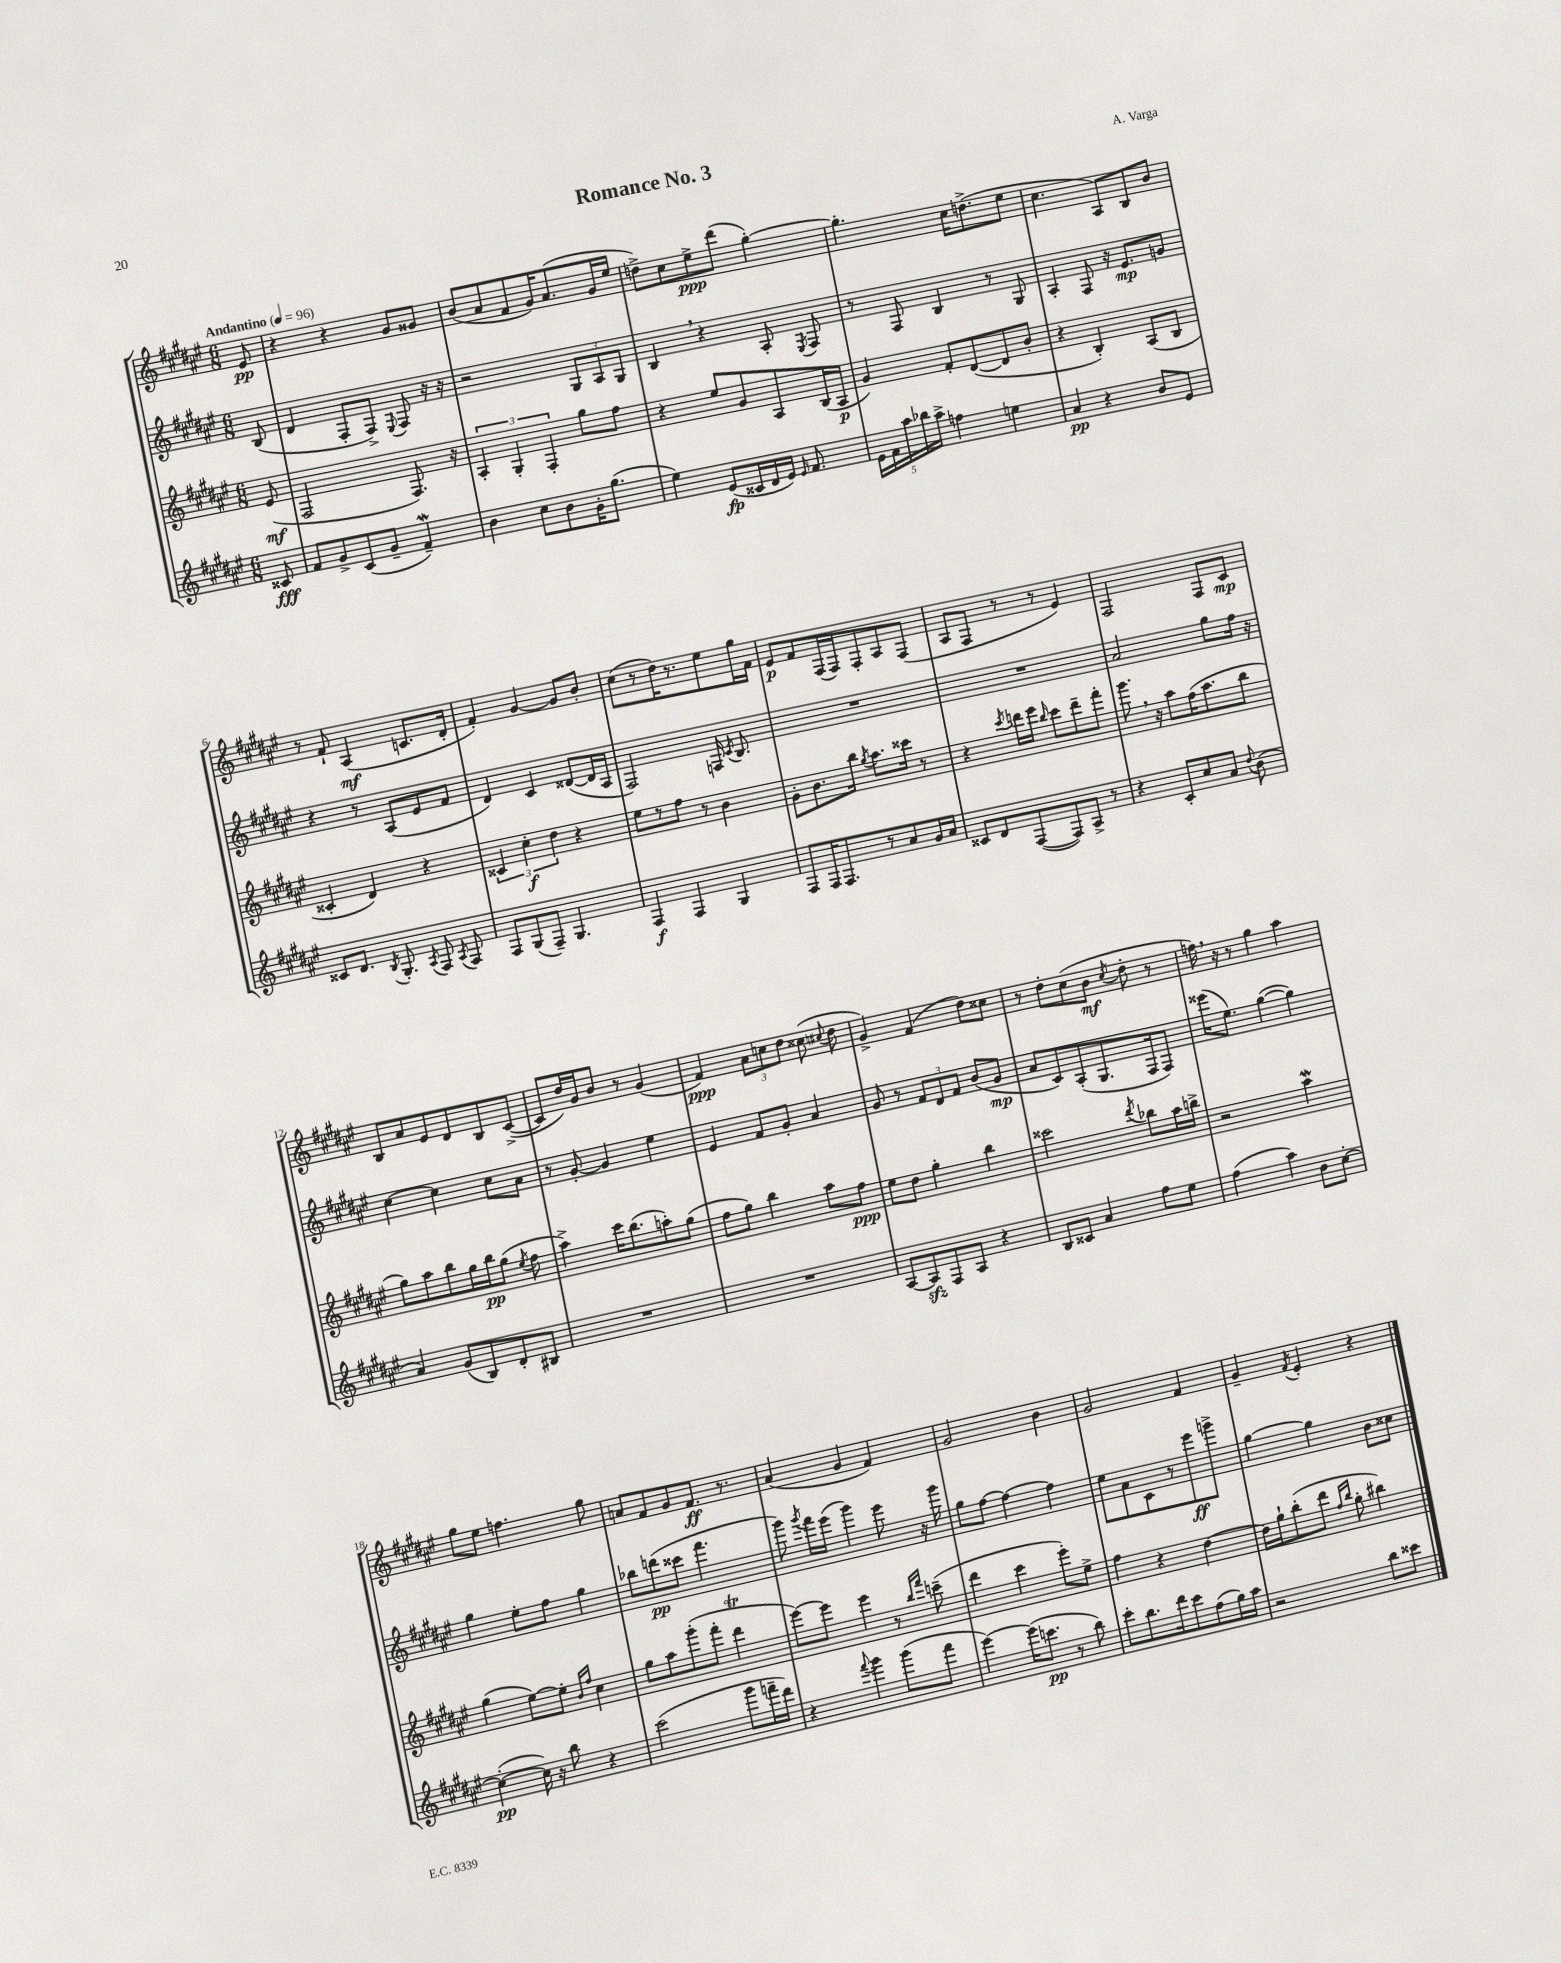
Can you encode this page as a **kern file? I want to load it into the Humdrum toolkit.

**kern	**kern	**kern	**kern
*staff4	*staff3	*staff2	*staff1
*clefG2	*clefG2	*clefG2	*clefG2
*k[f#c#g#d#a#e#]	*k[f#c#g#d#a#e#]	*k[f#c#g#d#a#e#]	*k[f#c#g#d#a#e#]
*M6/8	*M6/8	*M6/8	*M6/8
*MM96	*MM96	*MM96	*MM96
8c##	(8e#	(8B	8e#
=	=	=	=
8f#	2F#	4d#	4r
8g#^	.	.	.
(8c#	.	8F#'	4r
8g#~	.	8F#^)	.
.	.	8qqE#	.
4f#~)	8.F#)	8F#	8g#
.	.	16r	8g##
.	16r	16r	.
=	=	=	=
4b	6A#'	2r	(8b
.	.	.	8a#
.	6G#'	.	.
8cc#	.	.	8f#
.	6F#'	.	.
8b	.	.	16g#)
.	.	.	(8.a#
16g#'	8gg#	12G#	.
(8.gg#	.	.	.
.	.	12A#	.
.	8ff#	.	16g#
.	.	12G#	.
.	.	.	16ee#
=	=	=	=
4ee#)	4r	4B	8dd^)
.	.	.	8cc#
(8e#	8ee#	4r	8ee#^
16c##	8g#	.	(8ddd#
16d#	.	.	.
16e#)	8A#	8A#'	[4gg#')
16qqe#	.	.	.
8.f#	.	.	.
.	.	8qE#	.
.	(16B	8F#	.
.	16A#	.	.
=	=	=	=
20e#	4g#)	8r	4.gg#']
20f#	.	.	.
20aa#	.	.	.
.	.	8F#	.
20bb-	.	.	.
20aa#^	.	.	.
4ff	8f#'	4B	.
.	([8d#	.	16cc#
.	.	.	(8.dd^
4ee	8d#]	8r	.
.	8b'	8G#	8ee#
=	=	=	=
4a#	4r	4A#'	4.cc#
4r	4B')	8F#	.
.	.	16r	8A#)
.	.	8.e#	.
8b	(8A#	.	8B
8e#	8B	8g	8b
=	=	=	=
8c##	4c##'	4r	8r
8.d#	.	.	8f#`
.	4d#)	8r	(4A#
8qB	.	.	.
8.G#'	.	.	.
.	.	(8A#	.
8qA#	.	.	.
8F#	4r	8e#	8.c
8qA#	.	.	.
8F#	.	8f#	.
.	.	.	16d#'
=	=	=	=
8F#	6c##	4d#)	4f#')
(8G#	.	.	.
.	6cc#'	.	.
8F#~)	.	4c#	[4g#
.	6dd#	.	.
4.G#	.	.	.
.	4r	([8d##	8g#]
.	.	16d##]	8b'
.	.	16A#	.
=	=	=	=
4F#	8ee#	2F#)	(8cc#
.	8r	.	8r
4F#	8ff#	.	16dd#)
.	.	.	8.r
.	8r	.	.
4G#	4b	16F	8ee#
.	.	8qc#	.
.	.	8.B	.
.	.	.	16gg#
.	.	.	16f#
=	=	=	=
8F#	8g#'	2.r	8e#
16F#	8.b	.	8f#
8.F#	.	.	.
.	.	.	(16F#
.	16bb	.	16F#)
.	8qgg#	.	.
8r	8.aa#	.	8F#'
8a#	.	.	8A#
.	16ccc##	.	.
16g#	8r	.	(8F#
16a#	.	.	.
=	=	=	=
8c##	4r	2.r	8A#
8d#	.	.	8F#
.	8qccc#	.	.
([8F#	16ddd	.	8r
.	16eee#	.	.
.	16qqbb	.	.
8F#])	8ccc#	.	8r
8A#^	8ddd~	.	4e#)
8r	8fff#'	.	.
=	=	=	=
4r	8.ggg#	2a#	2F#
.	16r	.	.
8c#'	8aa#	.	.
8cc#	(16ff#	.	.
.	8.aa#	.	.
8a#	.	8gg#	8F#
8qqdd#	.	.	.
(8b	8bb	16ff#	8c#
.	.	16r	.
=	=	=	=
4a#)	8gg#)	[4cc#	8B
.	8aa#	.	8a#
(8g#	8bb	4cc#]	8e#
8B)	16gg#	.	8d#
.	16bb	.	.
8d#'	(8gg#	8cc#	8B
.	8qee#	.	.
8B#	8ff#	8a#	([8c#^
=	=	=	=
2.r	4aa#^)	8r	8c#]
.	.	[8g#'	16dd#)
.	.	.	16g#
.	16ccc#	4g#]	8b
.	(8.bb	.	.
.	.	.	8r
.	8aa')	4ee#	(4g#
.	(8gg#	.	.
=	=	=	=
2.r	8ff#	4e#	4f#)
.	8gg#)	.	.
.	4bb	8f#	12a#
.	.	.	12cc
.	.	8g#'	.
.	.	.	12dd#
.	8aa#	4a#	(8cc##
.	.	.	8qqcc#
.	8ff#	.	8dd#
=	=	=	=
[8A#	8ee#	8g#	4g#^)
8A#]	8dd#	8r	.
8F#	4gg#'	12f#	(4f#
.	.	12d#	.
8A#	.	.	.
.	.	12f#	.
4r	4bb	(8b	8dd#)
.	.	8g#	8cc##
=	=	=	=
8B	2ccc##	8a#	8r
8c##	.	8c#)	8dd#'
4a#	.	(8A#'	(8cc#
.	.	8.G#	8b
.	8qddd#	.	8qcc#
8ff#	8bb-	.	8dd#'
.	.	16F#	.
8ee#	16aa#	8F#)	8r
.	16bb^	.	.
=	=	=	=
(4ff#	2r	(16eee##	16ff)
.	.	8.ee#)	16r
.	.	.	8r
4aa#)	.	([4gg#	4gg#
8b	4aa#	4gg#])	4aa#
[8cc#'	.	.	.
=	=	=	=
(4cc#'_	(4gg#	4gg#	8gg#
.	.	.	8ee#
16cc#])	[8ee#)	8ee#'	4.ff
16r	.	.	.
8bb	8ee#']	8ff#	.
.	16qqb	.	.
.	16qqff#	.	.
4r	4cc#	4gg#	.
.	.	.	8gg#
=	=	=	=
(2ccc#	8gg#	8bb-	8a
.	8aa#	(8ddd	8f#
.	(8ggg#'	8ccc##	8g#
.	8fff#'	4.fff#	8.f#
8ggg#	4ddd#	.	.
.	.	.	8.r
16fff~	.	.	.
16ddd#)	.	.	.
=	=	=	=
4r	[8eee#)	8ggg#)	(4a#
.	.	8qggg#	.
.	8eee#]	16fff#	.
.	.	(16eee#	.
8qqfff#	.	.	.
4ggg#	4eee#	4ggg#)	4g#
(8ggg#	8r	8eee#	4f#)
.	16qqbb	.	.
.	16qqfff#	.	.
8fff#	(8ccc~	16r	.
.	.	16ggg#	.
=	=	=	=
[4eee#)	4ddd#	8gg#	2g#
.	.	[8ff#	.
(16eee#]	4ccc#	4ff#_	.
8.ccc	.	.	.
8r	8eee#')	4ff#]	4b
8bb)	8ee#^	.	.
=	=	=	=
8ccc#'	4ff#	8ee#	2g#
8.bb	.	8a#	.
.	4r	8c#	.
16ddd#	.	.	.
8ccc#	.	8r	.
(8ff#	[4dd#	8eee#	4f#
16gg#)	.	8ggg^	.
16aa#	.	.	.
=	=	=	=
2r	16dd#]	[4gg#	4g#~
.	16gg#`	.	.
.	(8bb'	.	.
.	.	.	8qf#
.	8ddd#	4gg#]	4e#'
.	16qqff#	.	.
.	16qqbb	.	.
.	8gg#'	.	.
8bb	4bb#)	8b	4r
8ccc##	.	8cc##	.
==	==	==	==
*-	*-	*-	*-
